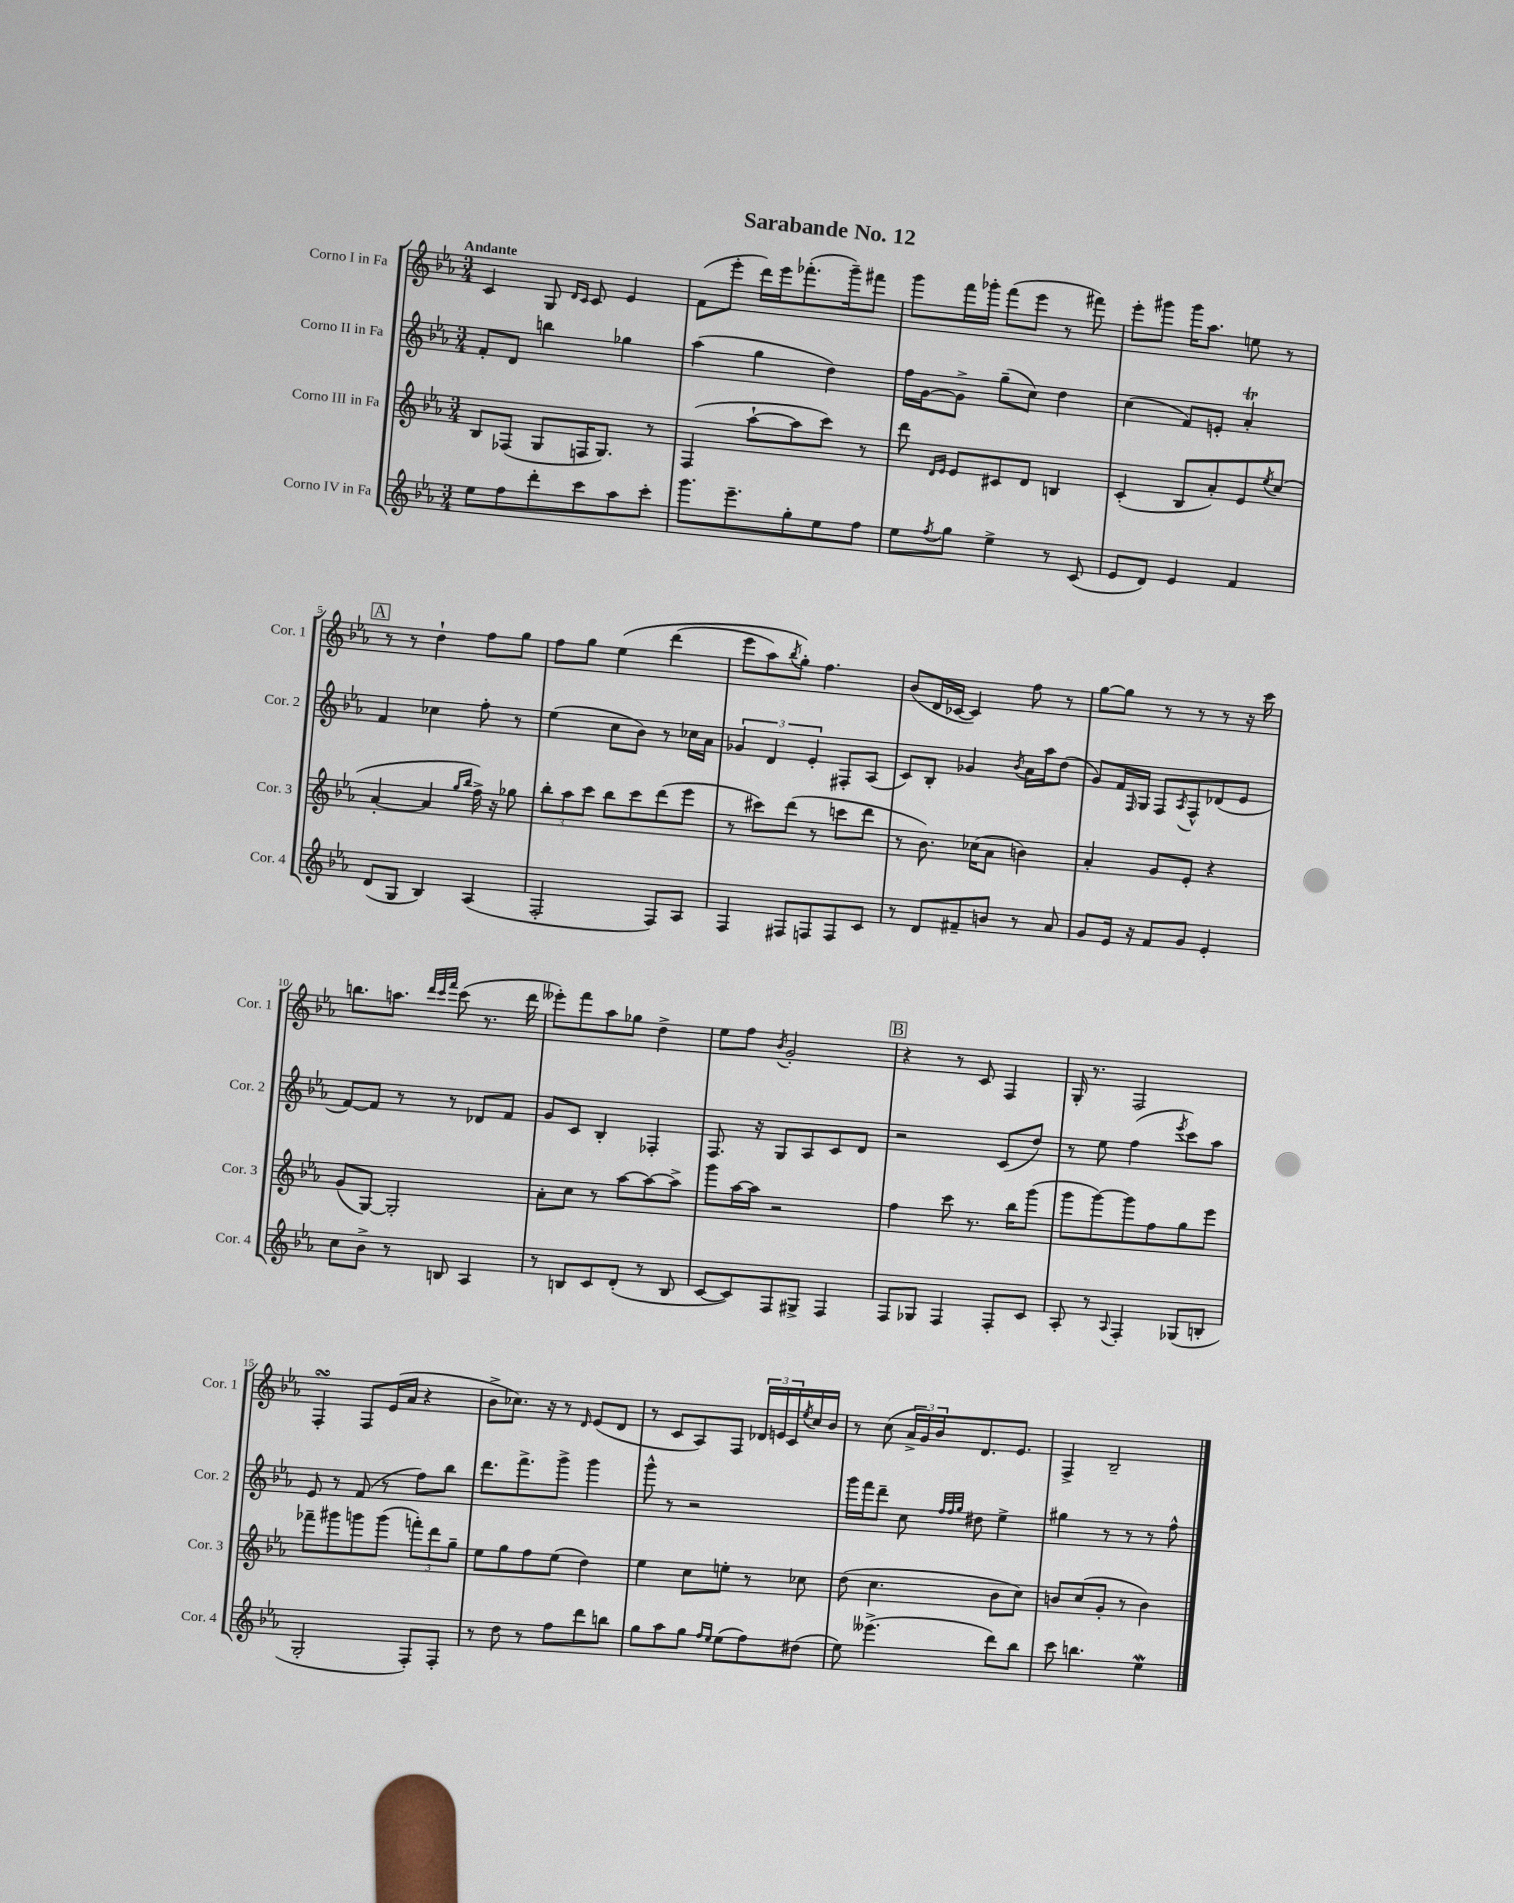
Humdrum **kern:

**kern	**kern	**kern	**kern
*staff4	*staff3	*staff2	*staff1
*clefG2	*clefG2	*clefG2	*clefG2
*k[b-e-a-]	*k[b-e-a-]	*k[b-e-a-]	*k[b-e-a-]
*M3/4	*M3/4	*M3/4	*M3/4
8ee-	8B-	8f'	4c
8ff	(8F-	8d	.
8ddd'	8G	4bb	8G
.	.	.	16qqd
.	.	.	16qqc
8ccc	16F	.	8c
.	8.G)	.	.
8aa-	.	4gg-	4e-
8ccc'	8r	.	.
=	=	=	=
8.ggg	(4F	(4aa-	(8f
.	.	.	8eee-'
8.eee-~	.	.	.
.	[8aa-`	4gg	16ddd)
.	.	.	16eee-
8gg'	8aa-]	.	(8.fff-'
8ee-	8ccc)	4dd)	.
.	.	.	16ggg~)
8ff	8r	.	8fff#
=	=	=	=
8ee-	8ddd	16ff	8ggg
.	.	[16g	.
.	16qqd	.	.
8qff	16qqe-	.	.
8gg	8e-	8g^]	16fff
.	.	.	16ggg-'
4ee-^	8c#	(8gg~	(8fff
.	8d	8cc)	8eee-
8r	4B	4dd	8r
(8c	.	.	8fff#)
=	=	=	=
8e-	(4c'	(4cc	8eee-'
8d)	.	.	8ggg#
4e-	8B-	8f)	16ggg#
.	.	.	8.aa-
.	8a-')	8e'	.
4f	8e-	4a-'	8ee
.	8qee-	.	.
.	(8cc	.	8r
=	=	=	=
(8d	[4a-'	4f	8r
8G	.	.	8r
4B-)	4a-]	4cc-	4dd`
.	16qqgg	.	.
.	16qqbb-	.	.
(4A-	16ff^)	8ff'	8ff
.	16r	.	.
.	8gg-	8r	8gg
=	=	=	=
2F'	12bb-'	(4ee-	8ff
.	12aa-	.	.
.	.	.	8gg
.	12ccc	.	.
.	8bb-	8cc	&(4ee-
.	8ccc	8b-)	.
8F)	(8ddd	8r	(4ddd
8A-	8eee-	16cc-	.
.	.	16a-	.
=	=	=	=
4F	8r	6g-	8eee-
.	8ccc#)	.	8aa-)
.	.	6d	.
.	.	.	8qbb-
8F#	(8ddd	.	8gg'&)
.	.	6e-'	.
8F	8r	.	4.ff
8F	8ccc	8F#'	.
8c	8ddd	(8A-	.
=	=	=	=
8r	8r	8c)	(8b-
8d	8.b-)	8B-'	16d
.	.	.	[16c-
8f#~	.	4g-	4c-])
.	(16cc-	.	.
8b	8a-	.	.
.	.	8qb-	.
8r	4b)	16a-	8ff
.	.	16aa-	.
8a-	.	(8dd	8r
=	=	=	=
8g	4a-'	8g)	[8gg
16e-	.	16f	8gg]
.	.	16qqF	.
16r	.	16G	.
8f	8g	8F	8r
.	.	8qA-	.
8g	8e-'	8F^^	8r
4e-'	4r	(8d-	8r
.	.	8e-	16r
.	.	.	16ccc
=	=	=	=
8cc	(8g	[8f)	8.bb
8b-^	[8G)	8f]	.
.	.	.	8.aa
8r	2G']	8r	.
.	.	.	32qqddd
.	.	.	32qqccc
.	.	.	32qqfff
8B	.	8r	(8ccc
4A-	.	8d-	8.r
.	.	8f	.
.	.	.	16ddd
=	=	=	=
8r	8a-'	8g	8eee--')
8B	8cc	8c	8fff
8c	8r	4B-'	8aa-
(8d'	[8aa-	.	8gg-
8r	8aa-_	4F-'	4dd^
8B	8aa-^]	.	.
=	=	=	=
[8c	8ggg	8.F	8ee-
8c])	[16aa-	.	8ff
.	16aa-]	16r	.
.	.	.	8qb-
8F	2r	8G	2g'
8G#^	.	8A-	.
4F	.	8c	.
.	.	8d	.
=	=	=	=
8F	4ff	2r	4r
8G-	.	.	.
4F	8ccc	.	8r
.	8.r	.	8c
8F'	.	(8c	4F
.	16bb-	.	.
8c	(8ggg	8dd)	.
=	=	=	=
8A-'	8ggg	8r	16G'
.	.	.	8.r
8r	[8ggg)	8ee-	.
8qqA-	.	.	.
4F'	8ggg]	(4ff	2F
.	8ff	.	.
.	.	8qeee-	.
(8G-	8gg	8ccc)	.
8B'	8eee-	8aa-	.
=	=	=	=
2G'	8fff-~	8e-	4F'
.	8ggg#	8r	.
.	8ggg	(8f	8F
.	(8ggg	8r	(16e-
.	.	.	16a-
8F')	12fff')	8ff)	4r
.	12ddd	.	.
8F'	.	8bb-	.
.	12gg~	.	.
=	=	=	=
8r	8ee-	8.ddd	8b-^
8dd	8gg	.	8.cc-)
.	.	8.fff^	.
8r	8ff	.	.
.	.	.	16r
8ff	(8ee-	8ggg^	8r
.	.	.	16qqd
8ddd	4dd)	4ggg	(8e-
8bb	.	.	8d
=	=	=	=
8gg	4ee-	8ggg^^	8r
8aa-	.	8r	8c
8gg	8cc	2r	8A-)
16qqff	.	.	.
16qqee-	.	.	.
(8ee-	8ee'	.	8F
8ff)	8r	.	24d-
.	.	.	24e
.	.	.	24c
.	.	.	8qee-
(8dd#	8cc-	.	16cc
.	.	.	16b-
=	=	=	=
8ee-)	(8dd	16ggg	8r
.	.	16fff	.
(4.eee--^	4.cc	8ddd~	(8cc
.	.	8cc	24a-^
.	.	.	24g)
.	.	.	24b-
.	.	32qqff	.
.	.	32qqff	.
.	.	32qqgg	.
.	.	8dd#	8.d
8ddd)	8b-	4ee-^	.
.	.	.	8.e-
8bb-	8cc)	.	.
=	=	=	=
8ccc	8b	4gg#	4F^
4.bb	(8cc	.	.
.	8g'	8r	2B-~
.	8r	8r	.
4ee-	4b)	8r	.
.	.	8ff^^	.
==	==	==	==
*-	*-	*-	*-
